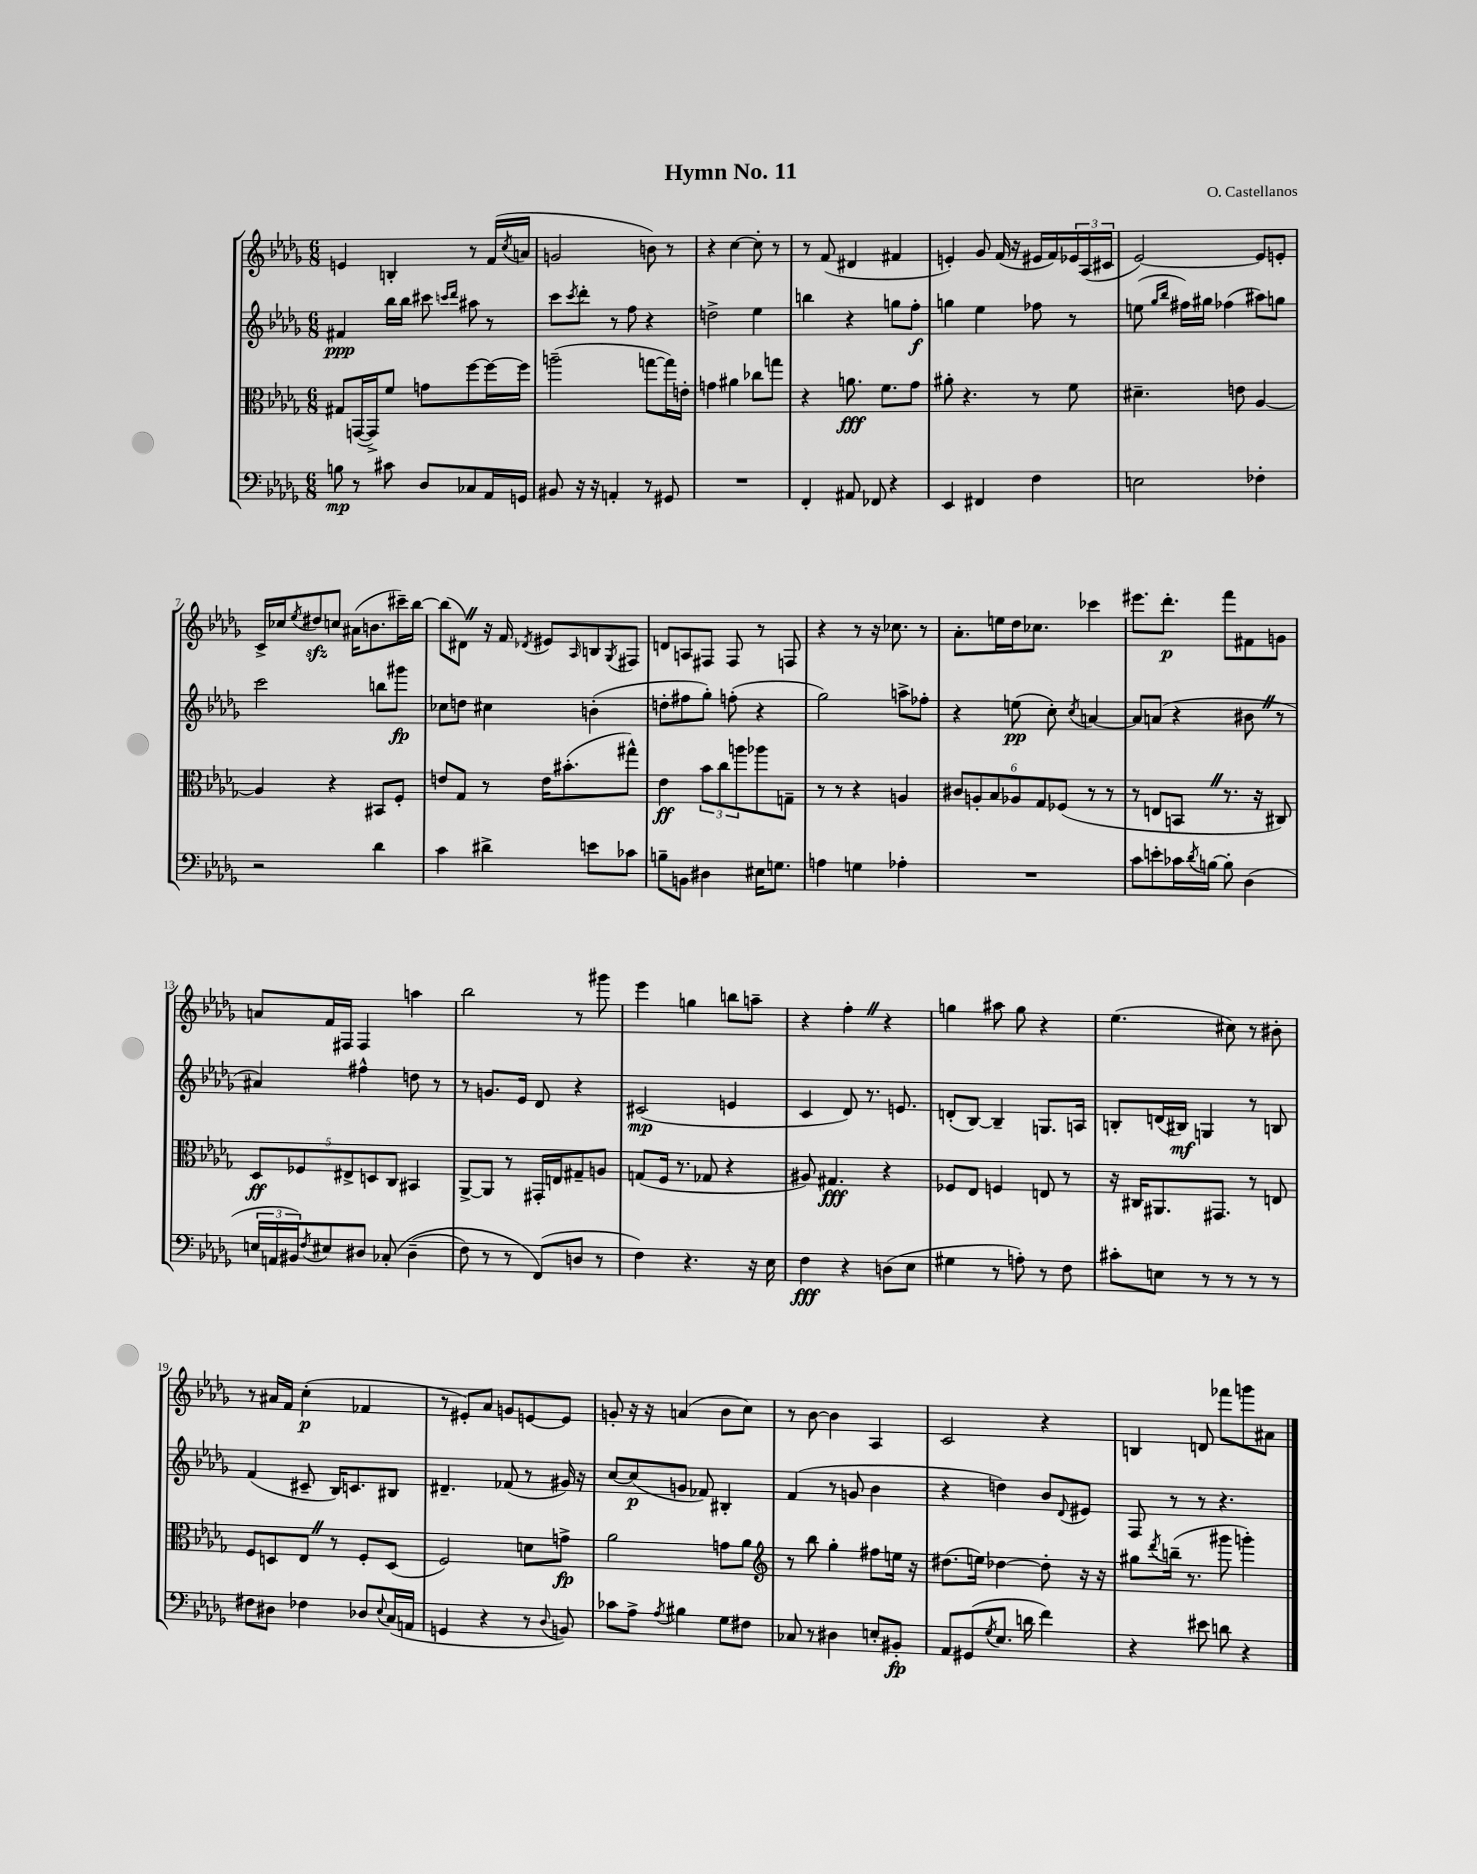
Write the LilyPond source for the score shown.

\header { title = "Hymn No. 11" composer = "O. Castellanos" }
<<
\new StaffGroup <<
\new Staff = "s0" {
    \clef treble \key des \major \numericTimeSignature \time 6/8
    e'4 b4-. r8 f'16( \acciaccatura { c''8 } a'16 |
    g'2 b'8) r8 |
    r4 c''4~ c''8-. r8 |
    r8 f'8( dis'4 fis'4 |
    e'4-.) ges'8 f'16( r16 eis'16 f'16) \tuplet 3/2 { ees'16 aes16( cis'16 } |
    ees'2~) ees'8 e'8-. |
    c'16-> ces''16 \acciaccatura { ees''8 } dis''8\sfz c''8 ais'16( b'8. cis'''16--) bes''16~ |
    bes''8( dis'8) \once \override BreathingSign.text = \markup { \musicglyph "scripts.caesura.straight" } \breathe r16 f'16 \acciaccatura { des'8 } eis'8 \grace { aes16 } b8 \acciaccatura { ges8 } fis8 |
    d'8 a8 fis8 fis8 r8 f8 |
    r4 r8 r16 ces''8. r8 |
    aes'8.-. e''16 des''16 ces''8. ces'''4 |
    eis'''8. des'''8.-.\p f'''8 fis'8 g'8 |
    a'8 f'16 fis16 fis4 a''4 |
    bes''2 r8 gis'''8 |
    ees'''4 g''4 b''8 a''8-- |
    r4 f''4-. \once \override BreathingSign.text = \markup { \musicglyph "scripts.caesura.straight" } \breathe r4 |
    g''4 ais''8 g''8 r4 |
    ees''4.( cis''8) r8 bis'8-. |
    r8 ais'16 f'16 c''4-.\p( fes'4 |
    r8 eis'8-.) aes'8 g'8 e'8~ e'8 |
    g'8-. r16 r16 a'4( bes'8 c''8) |
    r8 bes'8~ bes'4 aes4 |
    c'2 r4 |
    b4 d'8 fes'''8 g'''8 ais'8 \bar "|." |
}
\new Staff = "s1" {
    \clef treble \key des \major \numericTimeSignature \time 6/8
    fis'4\ppp bes''16 bes''16 cis'''8 \grace { c'''16 des'''16 } ais''8 r8 |
    c'''8 \acciaccatura { c'''8 } des'''8-. r8 f''8 r4 |
    d''2-> ees''4 |
    b''4 r4 g''8 f''8-.\f |
    g''4 ees''4 fes''8 r8 |
    e''8( \grace { ges''16 bes''16 } fis''16) gis''16 fes''4( ais''8) g''8 |
    c'''2 b''8 gis'''8\fp |
    ces''8 d''8 cis''4 b'4-.( |
    d''8-. fis''8 ges''8-.) f''8-.( r4 |
    ges''2) a''8-> fes''8-. |
    r4 e''8\pp( c''8-.) \acciaccatura { c''8 } a'4~ |
    a'8 a'8( r4 bis'8 \once \override BreathingSign.text = \markup { \musicglyph "scripts.caesura.straight" } \breathe r8 |
    ais'4) fis''4-^ d''8 r8 |
    r8 g'8. ees'16 des'8 r4 |
    cis'2\mp( e'4 |
    c'4 des'8) r8. e'8. |
    d'8-.( bes8~) bes4-- g8. a16 |
    b8-. d'16( bis16\mf) g4 r8 b8 |
    f'4( cis'8-- bes16) c'8. bis8 |
    dis'4.-- fes'8( r8 gis'16) r16 |
    c''8~ c''8\p( g'8 fes'8) bis4-. |
    f'4( r8 g'8 bes'4 |
    r4 d''4) bes'8 \appoggiatura { des'8 } eis'8 |
    f8 r8 r8 r4. \bar "|." |
}
\new Staff = "s2" {
    \clef alto \key des \major \numericTimeSignature \time 6/8
    gis8 g,16~( g,16->) f'8 g'8 f''8~ f''16~ f''16 |
    a''2--( g''8~ g''16) e'16-. |
    g'4 ais'4 ces''8 g''8 |
    r4 a'8.\fff f'8. ges'8 |
    ais'8-. r4. r8 f'8 |
    dis'4.-- e'8 aes4~ |
    aes4 r4 bis,8 f8-. |
    e'8 ges8 r8 e'16 bis'8.-.( gis''8-^) |
    ees'4\ff \tuplet 3/2 { bes'8 c''8 a''8 } aes''8 g8-- |
    r8 r8 r4 a4 |
    \tuplet 6/4 { cis'8 a8-. bes8 aes8 ges8 fes8( } r8 r8 |
    r8 e8 b,8 \once \override BreathingSign.text = \markup { \musicglyph "scripts.caesura.straight" } \breathe r8. r16 cis8) |
    \tuplet 5/4 { des8\ff fes8 eis8-> d8 c8 } bis,4 |
    aes,8~-> aes,8 r8 gis,16-. e16 gis8-- a8 |
    g8( f16 r8. ges8 r4 |
    ais8) gis4.\fff r4 |
    fes8 ees8 f4 e8 r8 |
    r16 cis16 ais,8. gis,8. r8 e8 |
    f8 d8 ees8 \once \override BreathingSign.text = \markup { \musicglyph "scripts.caesura.straight" } \breathe r8 f8-. d8( |
    f2) d'8 g'8->\fp |
    aes'2 g'8 aes'8 |
    \clef treble r8 bes''8 ges''4-. fis''8 e''16 r16 |
    dis''8.( e''16) des''4~ des''8-. r16 r16 |
    gis''8 \acciaccatura { des'''8 } b''16--( r8. gis'''8 g'''4-.) \bar "|." |
}
\new Staff = "s3" {
    \clef bass \key des \major \numericTimeSignature \time 6/8
    b8\mp r8 cis'8 des8 ces8 aes,16 g,16 |
    bis,8 r16 r16 a,4-. r8 gis,8 |
    R2. |
    f,4-. ais,8 fes,8 r4 |
    ees,4 fis,4 f4 |
    e2 fes4-. |
    r2 des'4 |
    c'4 dis'4-> e'8 ces'8 |
    b8-- b,8 dis4 eis16 g8. |
    a4 g4 aes4-. |
    R2. |
    c'8 e'8-. ces'16 \acciaccatura { des'8 } b16~ b8-. des4( |
    \tuplet 3/2 { e16 a,16 bis,16) } \acciaccatura { f8 } eis8 dis8 ces8-.\( dis4--( |
    f8) r8 r8 f,8(\) d8 r8 |
    f4) r4. r16 ees16 |
    f4\fff r4 d8( ees8 |
    gis4 r8 a8-.) r8 f8 |
    cis'8-. e8 r8 r8 r8 r8 |
    fis8 dis8 fes4 des8 \appoggiatura { ees8 } c16( a,16 |
    g,4 r4 r8 \appoggiatura { des8 } b,8) |
    ces'8 aes8-> \acciaccatura { aes8 } bis4 ges8 fis8 |
    ces8 r8 dis4 e8-. bis,8-.\fp |
    aes,8 gis,8( \acciaccatura { ges8 } ees8. d'16 f'4) |
    r4 eis'8 d'8 r4 \bar "|." |
}
>>
>>
